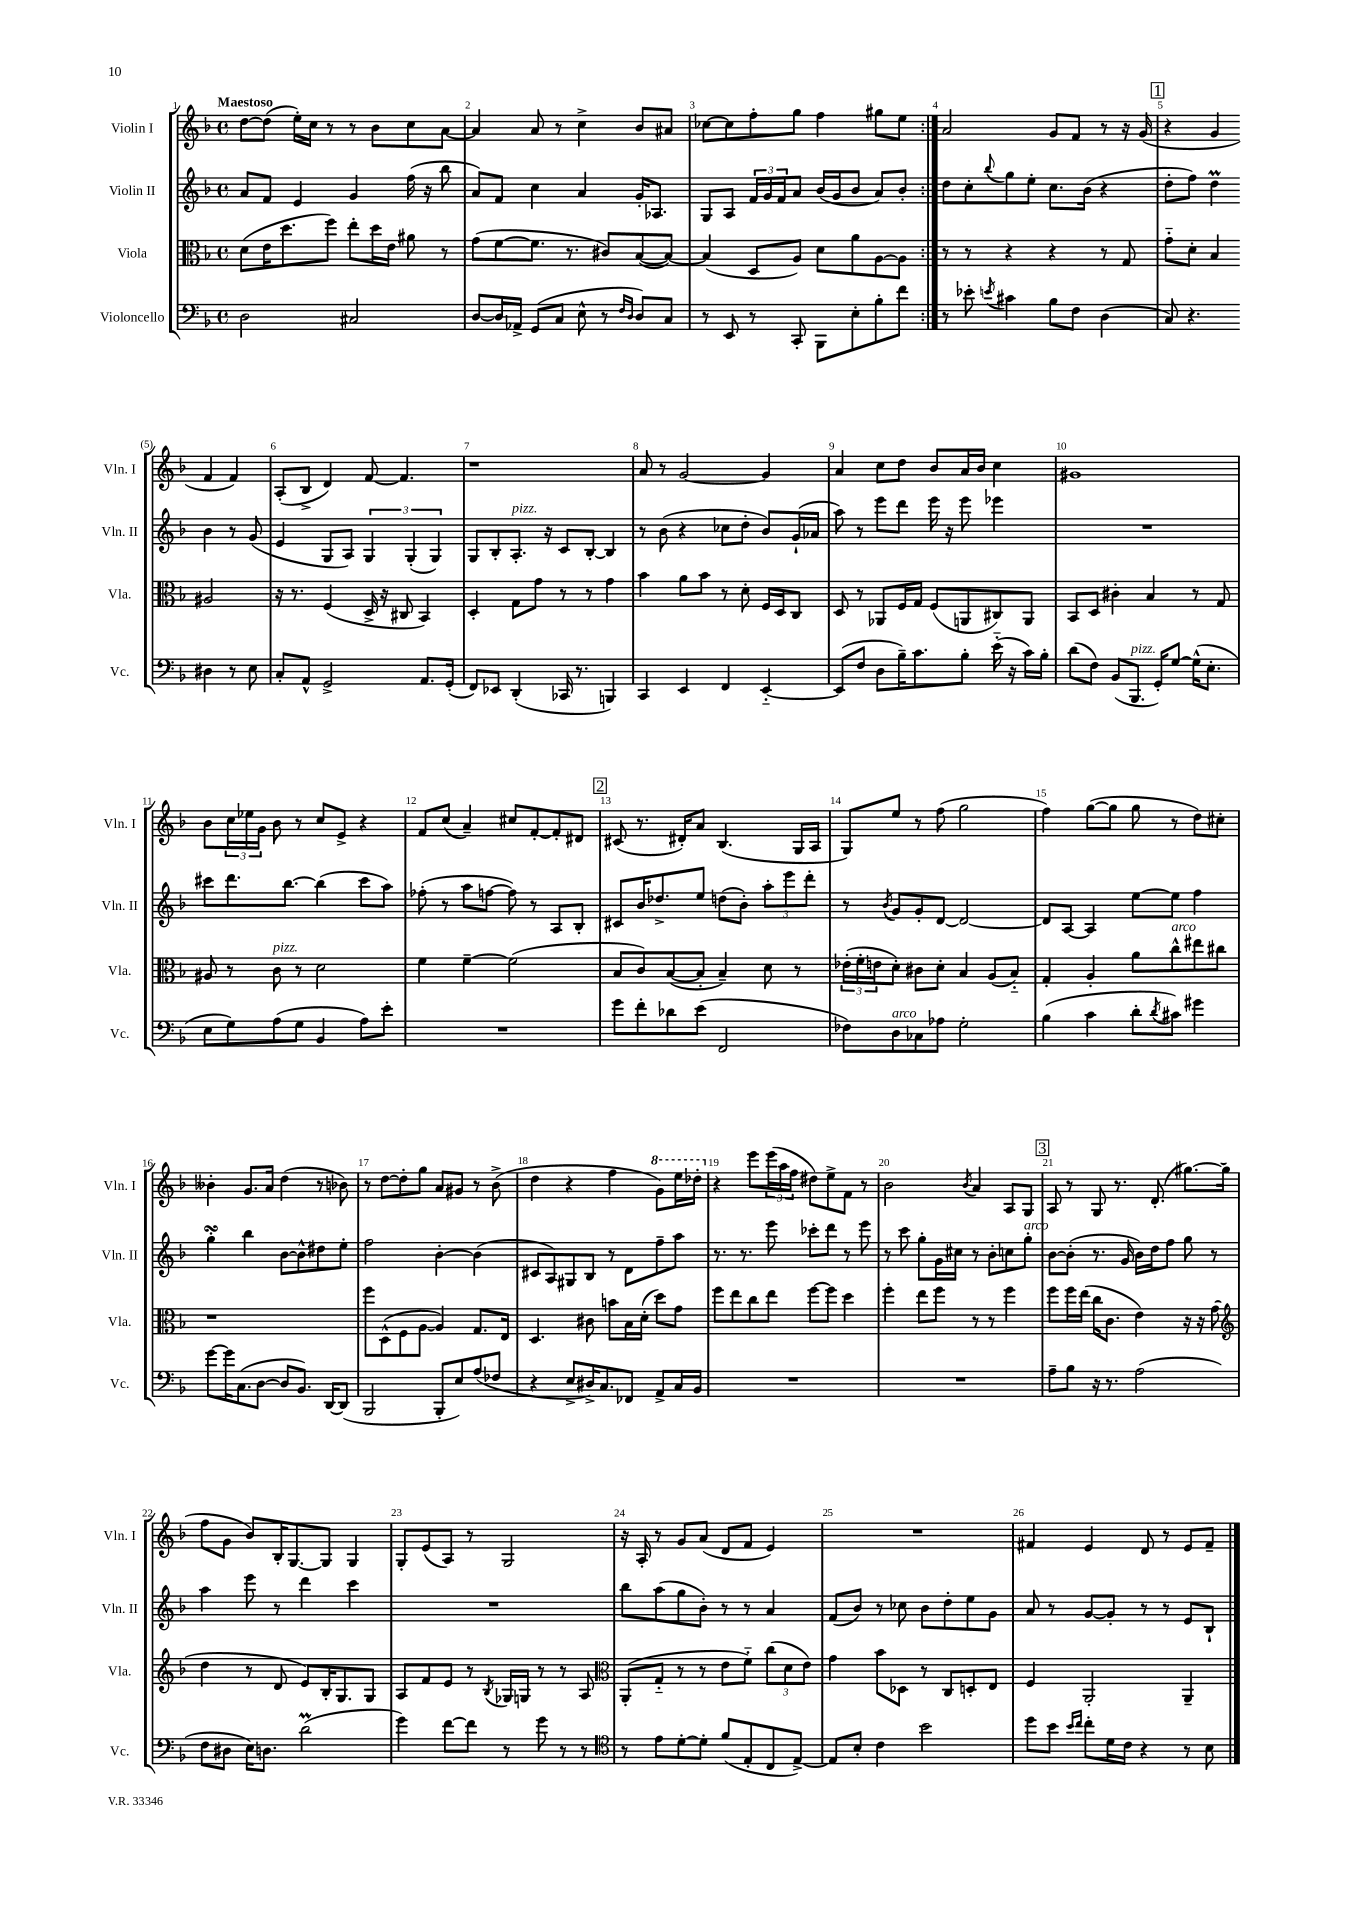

**kern	**kern	**kern	**kern
*staff4	*staff3	*staff2	*staff1
*clefF4	*clefC3	*clefG2	*clefG2
*k[b-]	*k[b-]	*k[b-]	*k[b-]
*M4/4	*M4/4	*M4/4	*M4/4
*met(c)	*met(c)	*met(c)	*met(c)
2D	(8d	8a	[8dd
.	16e	8f	(8dd]
.	8.dd	.	.
.	.	4e	16ee')
.	.	.	16cc
.	8ff)	.	8r
2C#	8ee'	4g	8r
.	16dd	.	8b-
.	16e	.	.
.	8a#	(16ff	8cc
.	.	16r	.
.	8r	8bb-	[8a
=	=	=	=
[8D	(8g	8a)	4a]
16D]	[8f	8f	.
16AA-^	.	.	.
(8GG	8.f]	4cc	8a
8C	.	.	8r
.	8.r	.	.
8E^^	.	4a	4cc^
8r	8c#)	.	.
16qqF	.	.	.
16qqD	.	.	.
8D)	([8B-	16g'	8b-
.	.	8.A-	.
8C	8B-_)	.	8a#
=	=	=	=
8r	(4B-]	8G	[8cc-
8EE	.	8A	8cc-]
8r	8D	24f	8ff'
.	.	24g	.
.	.	24f	.
8CC'	8A)	8a	8gg
8BBB-	8d	(16b-	4ff
.	.	16g	.
8E'	8a	8b-	.
8B-'	[8A	8a)	8gg#
8f	8A]	8b-'	8ee
=:|!	=:|!	=:|!	=:|!
8r	8r	8dd	2a
8e-'	8r	8cc'	.
8qe	.	8qqbb-	.
4c#	4r	8gg	.
.	.	8ee'	.
8B-	4r	8.cc	8g
8F	.	.	8f
.	.	(16b-	.
(4D	8r	4r	8r
.	8G	.	16r
.	.	.	(16g
=	=	=	=
8C)	8g'~	8dd'	4r
4.r	8d'	8ff)	.
.	4B-	4dd	4g
4D#	2A#	4b-	4f
8r	.	8r	4f)
8E	.	(8g	.
=	=	=	=
8C'	16r	4e	(8A'
.	8.r	.	.
8AA^^	.	.	8B-^
2GG^	(4F	8G	4d)
.	.	8A)	.
.	16D^	6G	[8f
.	16r	.	.
.	8C#	.	4.f]
.	.	(6G'	.
8.AA	4BB-)	.	.
.	.	6G)	.
(16GG'	.	.	.
=	=	=	=
8FF)	4D'	8G	1r
8EE-	.	8B-'	.
(4DD'	8G	8.A'	.
.	8g	.	.
.	.	16r	.
16CC-	8r	8c	.
8.r	.	.	.
.	8r	[8B-'	.
4BBB)	4g	4B-]	.
=	=	=	=
4CC	4b-	8r	8a
.	.	(8b-	8r
4EE	8a	4r	[2g
.	8b-	.	.
4FF	8r	8cc-	.
.	8d'	8dd'	.
[4EE'~	16F	8b-)	4g]
.	16D	.	.
.	8C	(16g`	.
.	.	16a-	.
=	=	=	=
(8EE]	8D	8aa)	4a
8F	8r	8r	.
8D	8AA-	8eee	8cc
16B-~)	16F	8ddd	8dd
8.c	16G	.	.
.	(8F	16eee	8b-
.	.	16r	.
8B-'	8AA	8eee	16a
.	.	.	16b-
(16e'~	8C#)	4eee-	4cc
16r	.	.	.
16c)	8AA	.	.
16B-'	.	.	.
=	=	=	=
(8d	8BB-	1r	1g#
8F)	8D	.	.
(8BB-	4c#'	.	.
8.BBB-	.	.	.
.	4B-	.	.
16GG')	.	.	.
[8G	.	.	.
(16G^^]	8r	.	.
8.E'	.	.	.
.	8G	.	.
=	=	=	=
8E	8A#	8ccc#	8b-
8G)	8r	8.ddd	24cc
.	.	.	24ee-
.	.	.	24g
(8A	8c	.	8b-
.	.	[8.bb-	.
8G	8r	.	8r
4BB-	2d	(4bb-]	8cc
.	.	.	8e^
8A)	.	8ccc#	4r
8e'	.	8aa)	.
=	=	=	=
1r	4f	(8ff-'	8f
.	.	8r	(8cc
.	[4f~	8aa	4a~)
.	.	[8ff	.
.	(2f]	8ff])	8cc#
.	.	8r	[8f'
.	.	8A	8f']
.	.	8B-'	8d#
=	=	=	=
8g	8B-	8c#	(8c#
8f'	8c)	16b-	8.r
.	.	8.dd-^	.
8d-	([8B-	.	.
.	.	.	16d#')
(8e	8B-']	8ee	8a
2FF	4B-~)	(8dd	(4.B-
.	.	8b-')	.
.	8d	12aa'	.
.	.	12eee	.
.	8r	.	16G
.	.	12ddd'	.
.	.	.	16A
=	=	=	=
8F-)	(24e-'	8r	8G)
.	24f'	.	.
.	24e	.	.
.	.	8qb-	.
8D	8d')	8g	8ee
8C-	8c#	8g'	8r
8A-	8d'	[8d	(8ff
2G'	4B-	2d_	2gg
.	(8A	.	.
.	8B-'~)	.	.
=	=	=	=
(4B-	4G'	8d]	4ff)
.	.	[8A	.
4c	4A'	4A]	([8gg
.	.	.	8gg]
8d'	8a	[8ee	8gg
8qd	.	.	.
8c#)	8cc^^	8ee]	8r
4g#	8ee#	4ff	8dd)
.	8cc#	.	8cc#'
=	=	=	=
[8g	1r	4gg'	4b--'
16g]	.	.	.
(8.C	.	.	.
.	.	4bb-	8.g
[8D	.	.	.
.	.	.	16a
8D]	.	[8b-	(4dd
8.BB-)	.	8b-^^]	.
.	.	8dd#	8r
[16DD	.	.	.
(8DD]	.	8ee'	8b-)
=	=	=	=
2BBB-	8ff	2ff	8r
.	(8D^^	.	[8dd
.	8F	.	8dd']
.	[8A	.	8gg
8BBB-'	4A])	[4b-'	8a
8E)	.	.	8g#
(8A	8.G	(4b-]	8r
8F-	.	.	(8b-^
.	16E	.	.
=	=	=	=
4r	4.D	8c#	4dd
.	.	8A)	.
8E^	.	8G#	4r
16D#^)	8c#	8B-	.
8.C	.	.	.
.	8b	8r	4ff
8FF-	16B-	8d	.
.	(16d'	.	.
8AA^	8dd)	8ff~	8gg)
16C	8g	8aa	16eee
16BB-	.	.	16ddd-'
=	=	=	=
1r	8ff	8.r	4r
.	8ee	.	.
.	.	8.r	.
.	8cc	.	8eee
.	8ee	8eee	(24eee
.	.	.	24aa
.	.	.	24ff
.	[8ff	8ccc-'	8dd#)
.	8ff]	8ddd	8ee^
.	4dd	8r	8f
.	.	8eee	8r
=	=	=	=
1r	4ff'	8r	2b-
.	.	8ccc	.
.	8ee	8gg'	.
.	8ff	16g	.
.	.	16cc#	.
.	.	.	8qb-
.	8r	8r	4a
.	8r	8b-'	.
.	4ff	8cc	8A
.	.	8gg'	8G
=	=	=	=
8A~	8ff	[8b-	8A
8B-	16ff	(8b-']	8r
.	(16ee	.	.
16r	16cc	8.r	8G
8.r	8.c	.	.
.	.	.	8.r
.	.	16g	.
(2A	4e)	16b-)	.
.	.	16dd	(8.d'
.	.	8ff	.
.	16r	8gg	[8.gg#)
.	16r	.	.
.	(8g	8r	.
.	.	.	(16gg#]
=	=	=	=
*	*clefG2	*	*
8F	4dd	4aa	8ff
8D#	.	.	8g
16E)	8r	8eee	8b-)
8.D	.	.	.
.	8d	8r	16B-'
.	.	.	[8.G
(2d	8e)	4ddd	.
.	16B-'	.	8G]
.	8.G	.	.
.	.	4ccc	4G
.	8G	.	.
=	=	=	=
4g)	8A	1r	8G'
.	8f	.	(8e
[8f	8e	.	8A)
8f]	8r	.	8r
.	8qB-	.	.
8r	16G-	.	2G
.	16G	.	.
8g	8r	.	.
8r	8r	.	.
8r	8A	.	.
=	=	=	=
*clefC4	*clefC3	*	*
8r	(8AA'	8bb-	16r
.	.	.	16A'
8e	8G'~	(8aa	8r
[8d'	8r	8gg	8g
8d']	8r	8b-')	(8a
(8f	8e	8r	8d
8E'	8f'~)	8r	8f
8C	(12cc	4a	4e)
.	12d	.	.
[8E^)	.	.	.
.	12e)	.	.
=	=	=	=
8E]	4g	(8f	1r
8B-'	.	8b-)	.
4c	8b-	8r	.
.	8D-	8cc-	.
2b-	8r	8b-	.
.	8C	8dd'	.
.	8D'	8ee	.
.	8E	8g	.
=	=	=	=
8dd	4F	8a	4f#
8b-	.	8r	.
16qqb-	.	.	.
16qqcc	.	.	.
8cc'	2AA'	[8g	4e
16d	.	8g']	.
16c	.	.	.
4r	.	8r	8d
.	.	8r	8r
8r	4AA~	8e	8e
8B-	.	8B-`	8f#~
==	==	==	==
*-	*-	*-	*-
